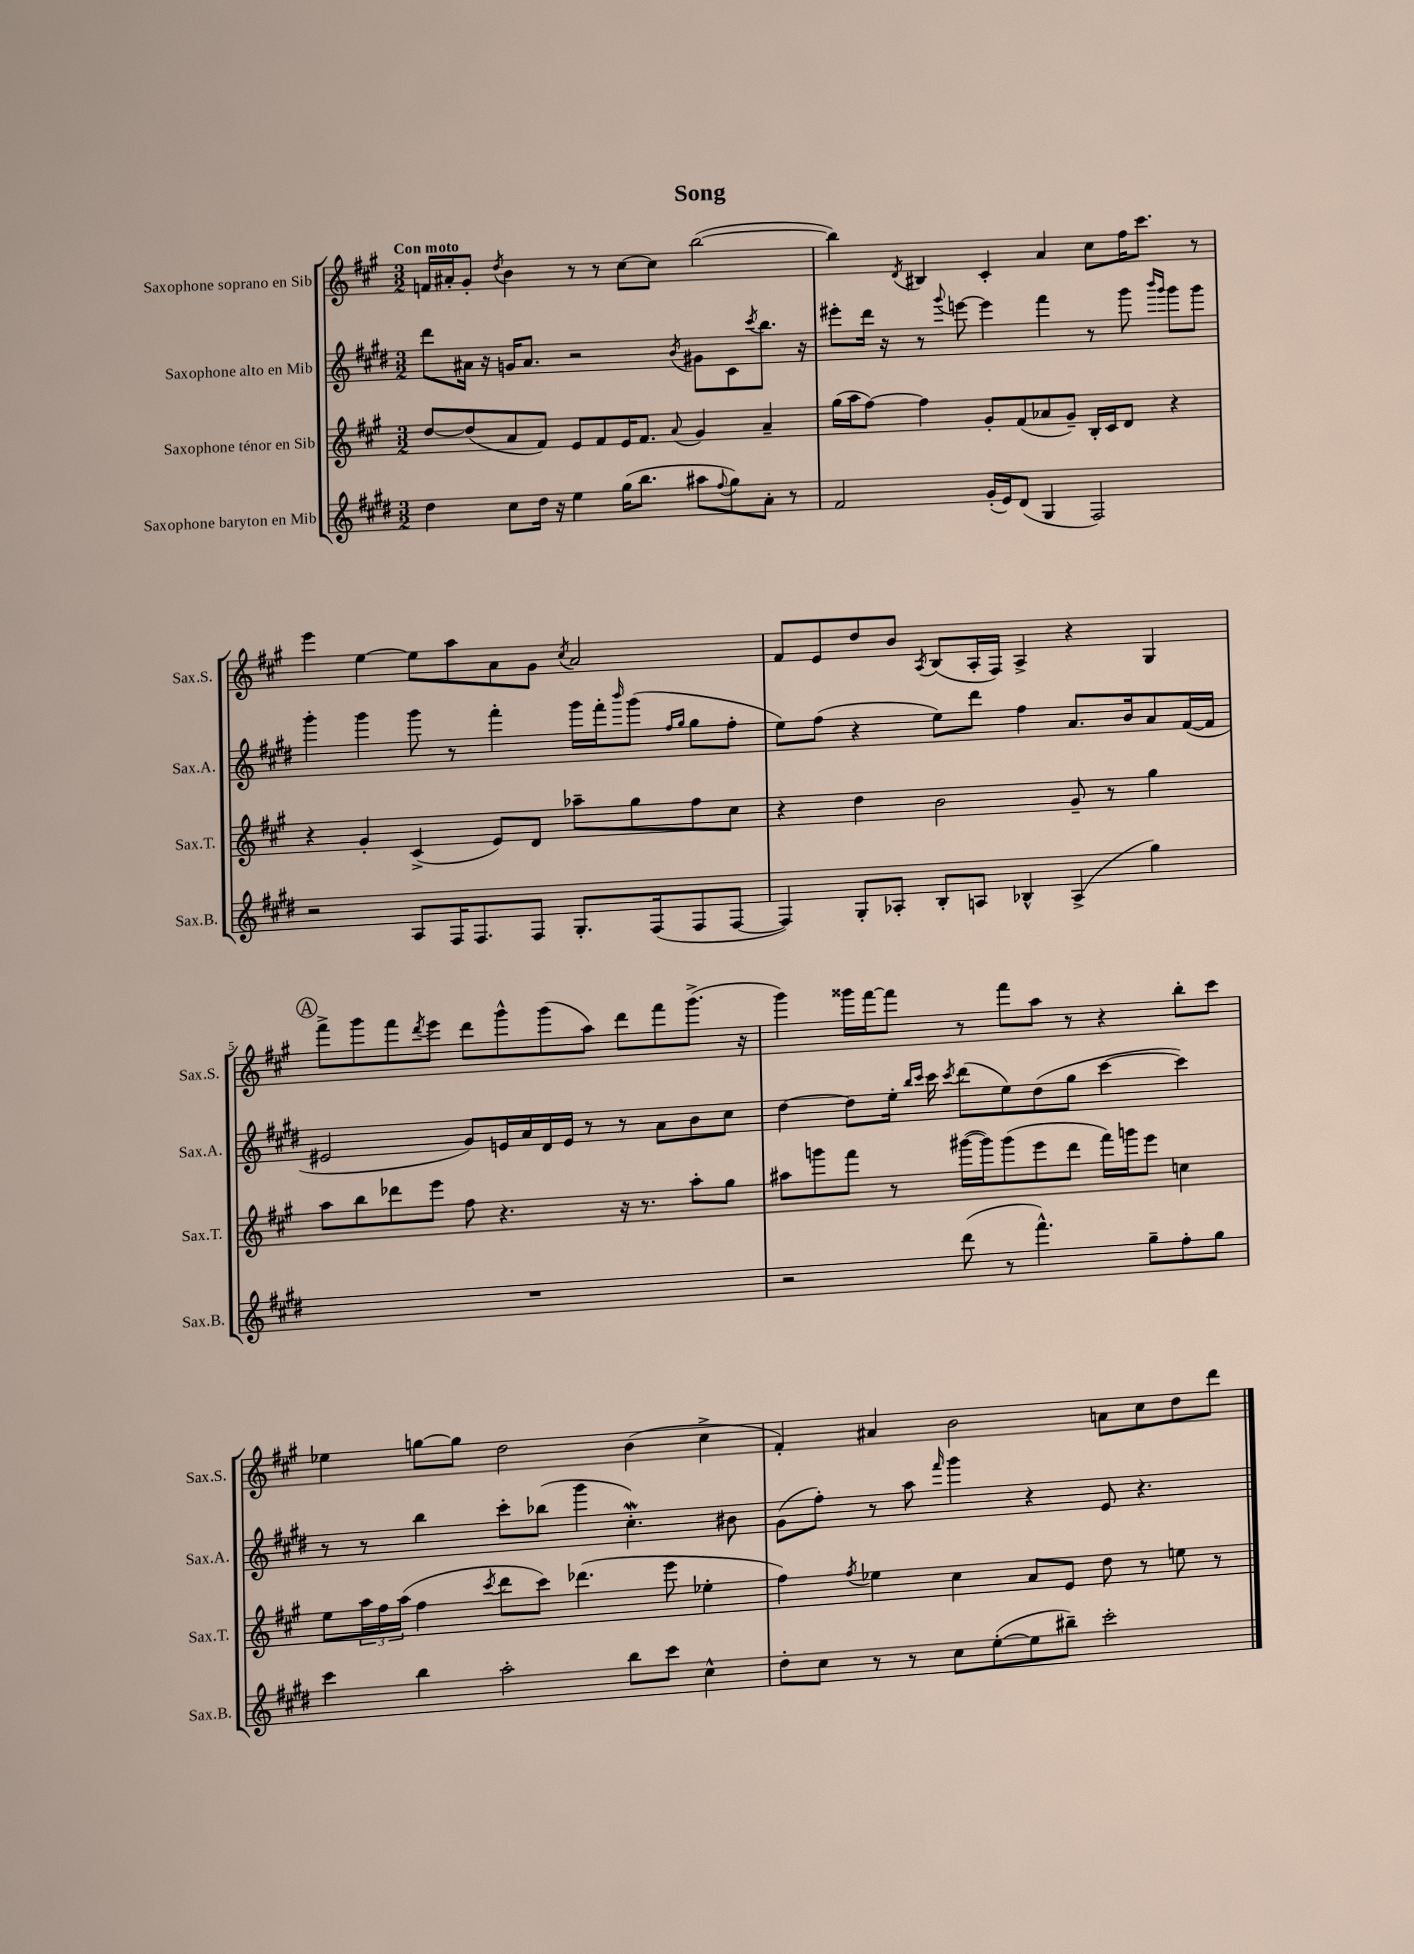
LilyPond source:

\header { title = "Song" }
<<
\new StaffGroup <<
\new Staff = "s0" \with { instrumentName = "Saxophone soprano en Sib" shortInstrumentName = "Sax.S." } {
    \clef treble \key a \major \numericTimeSignature \time 3/2 \tempo "Con moto"
    f'16 ais'16-. gis'8-. \acciaccatura { d''8 } b'4 r8 r8 cis''8~ cis''8 b''2~( |
    b''4) \acciaccatura { d'8 } bis4 cis'4-. a'4 cis''8 fis''16 cis'''8. r8 |
    e'''4 e''4~ e''8 a''8 a'8 gis'8 \acciaccatura { cis''8 } a'2 |
    fis'8 e'8 d''8 b'8 \acciaccatura { a8 } b8( a16-. fis16) a4-> r4 gis4 |
    \mark \markup { \circle "A" } fis'''8-> gis'''8 fis'''8 \acciaccatura { d'''8 } e'''8 d'''8 gis'''8-^ gis'''8( a''8) d'''8 fis'''8 gis'''8.->( r16 |
    gis'''4) gisis'''16 fis'''16~ fis'''8 r8 fis'''8 a''8 r8 r4 b''8-. cis'''8 |
    ees''4 g''8~ g''8 d''2 b'4( cis''4-> |
    fis'4-.) ais'4 b'2 a'8 cis''8 d''8 d'''8 \bar "|." |
}
\new Staff = "s1" \with { instrumentName = "Saxophone alto en Mib" shortInstrumentName = "Sax.A." } {
    \clef treble \key e \major \numericTimeSignature \time 3/2
    dis'''8 ais'16 r16 g'16 ais'8. r2 \acciaccatura { b'8 } gis'8 cis'8 \acciaccatura { cis'''8 } b''8. r16 |
    eis'''8-. dis'''16 r16 r8 \appoggiatura { gis'''8 } e'''8~ e'''4 fis'''4 r8 gis'''8 \grace { b'''16 gis'''16 } gis'''8 gis'''8 |
    gis'''4-. gis'''4 gis'''8 r8 fis'''4-. gis'''16 fis'''16-. \grace { b'''16 } gis'''8( \grace { fis''16 gis''16 } gis''8 fis''8-. |
    e''8) fis''8( r4 e''8) dis'''8 fis''4 a'8. b'16 a'8 fis'16~( fis'16 |
    \mark \markup { \circle "A" } eis'2 gis'8) e'16 a'16 dis'16 e'16 r8 r8 a'8 b'8 cis''8 |
    dis''4~ dis''8 e''16-. \grace { b''16 cis'''16 } cis'''16 \acciaccatura { cis'''8 } dis'''8( e''8) dis''8( gis''8 cis'''4~ cis'''4) |
    r8 r8 b''4 cis'''8-. bes''8( gis'''4 cis''4.-.\mordent) bis'8 |
    gis'8( fis''8-.) r8 a''8 \grace { fis'''16 } gis'''4 r4 e'8 r4. \bar "|." |
}
\new Staff = "s2" \with { instrumentName = "Saxophone ténor en Sib" shortInstrumentName = "Sax.T." } {
    \clef treble \key a \major \numericTimeSignature \time 3/2
    d''8~ d''8( a'8 fis'8) e'8 fis'8 e'16 fis'8. \appoggiatura { a'8 } gis'4 a'4-- |
    gis''16( a''16 fis''8~) fis''4 gis'8-. fis'8( aes'8 gis'8--) b16-. cis'16 d'8 r4 |
    r4 gis'4-. cis'4->( e'8) d'8 aes''8-- gis''8 fis''8 cis''8 |
    r4 d''4 b'2 gis'8-- r8 gis''4 |
    \mark \markup { \circle "A" } a''8 b''8 des'''8 e'''8 fis''8 r4. r16 r8. a''8-. gis''8 |
    ais''8 g'''8 fis'''8 r8 gis'''16~( gis'''16) gis'''8( e'''8 d'''8 fis'''16) g'''16 e'''8 c''4 |
    e''8 \tuplet 3/2 { a''16 fis''16 a''16( } fis''4 \acciaccatura { cis'''8 } d'''8 cis'''8) des'''4.( e'''8 ees''4-. |
    fis''4) \acciaccatura { fis''8 } ees''4 cis''4 a'8 e'8 d''8 r8 e''8 r8 \bar "|." |
}
\new Staff = "s3" \with { instrumentName = "Saxophone baryton en Mib" shortInstrumentName = "Sax.B." } {
    \clef treble \key e \major \numericTimeSignature \time 3/2
    dis''4 cis''8 dis''16 r16 e''4 gis''16( b''8. ais''8 \appoggiatura { fis''8 } gis''8) a'8-. r8 |
    fis'2 gis'16-.( e'16) dis'8( gis4 fis2) |
    r2 a8 fis16 fis8. fis8 gis8.-. fis16( fis8 fis8~ |
    fis4) gis8-. aes8-. b8-. a8 bes4-^ a4->( gis''4) |
    \mark \markup { \circle "A" } R1. |
    r2 dis'''8( r8 fis'''4.-^) gis''8-- fis''8-. gis''8 |
    cis'''4 b''4 a''2-. b''8 cis'''8 cis''4-^ |
    dis''8-. cis''8 r8 r8 cis''8 e''8~-.( e''8 bis''8--) cis'''2-. \bar "|." |
}
>>
>>
\layout { \context { \Score \override BarNumber.break-visibility = ##(#f #t #t) barNumberVisibility = #(every-nth-bar-number-visible 5) } }
